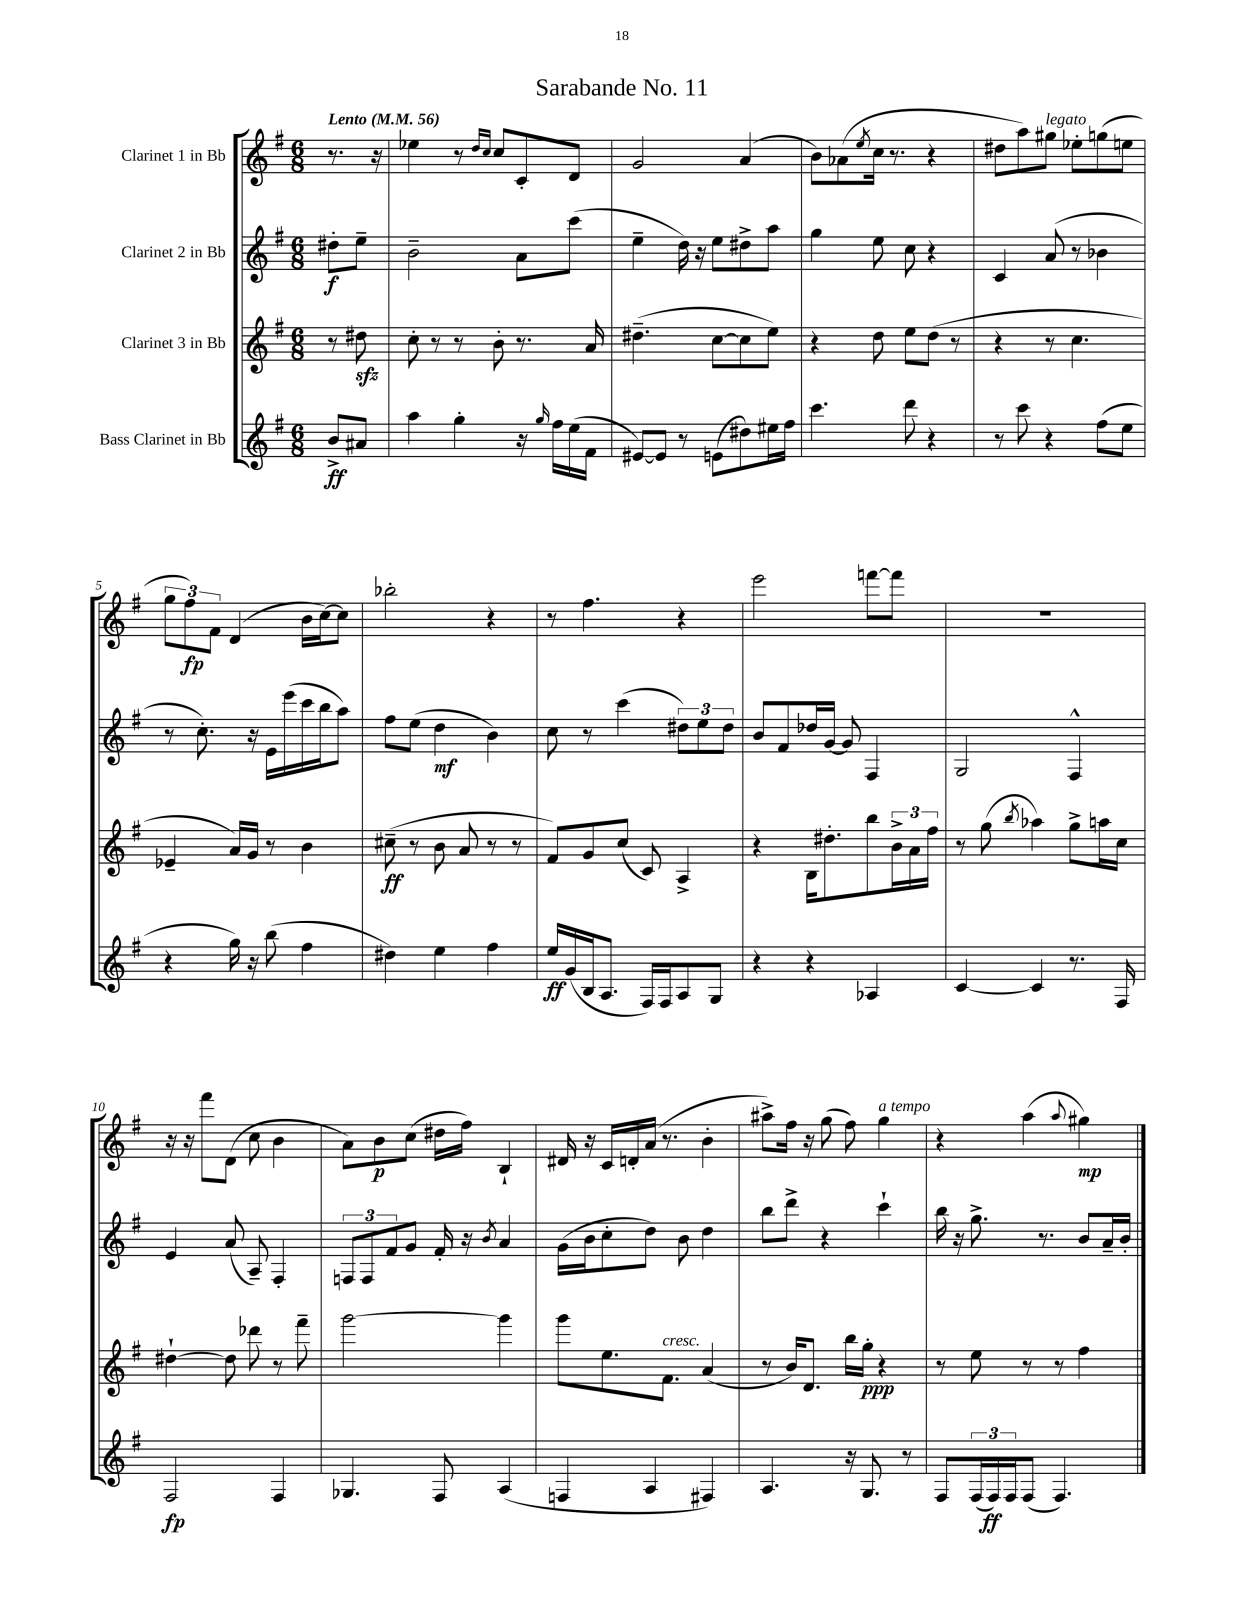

**kern	**dynam	**kern	**dynam	**kern	**dynam	**kern	**dynam
*part4	*part4	*part3	*part3	*part2	*part2	*part1	*part1
*staff4	*staff4	*staff3	*staff3	*staff2	*staff2	*staff1	*staff1
*I"Bass Clarinet in Bb	*	*I"Clarinet 3 in Bb	*	*I"Clarinet 2 in Bb	*	*I"Clarinet 1 in Bb	*
*clefG2	*	*clefG2	*	*clefG2	*	*clefG2	*
*k[f#]	*	*k[f#]	*	*k[f#]	*	*k[f#]	*
*M6/8	*	*M6/8	*	*M6/8	*	*M6/8	*
*MM56	*	*MM56	*	*MM56	*	*MM56	*
=	=	=	=	=	=	=	=
!	!	!	!	!	!	!LO:TX:a:B:t=Lento	!
8b^/L	ff	8r	.	8dd#X'\L	f	8.r	.
8a#X/J	.	8dd#Xzz\	.	8ee~\J	.	.	.
.	.	.	.	.	.	16r	.
=1	=1	=1	=1	=1	=1	=1	=1
4aa\	.	8cc'\	.	2b~\	.	4ee-X\	.
.	.	8r	.	.	.	.	.
4gg'\	.	8r	.	.	.	8r	.
.	.	.	.	.	.	16qqdd/LL	.
.	.	.	.	.	.	16qqcc/JJ	.
.	.	8b'\	.	.	.	8cc/L	.
16r	.	8.r	.	8a\L	.	8c'/	.
16qqgg/	.	.	.	.	.	.	.
16ff#\LL	.	.	.	.	.	.	.
(16ee\	.	.	.	(8ccc\J	.	8d/J	.
16f#\JJ	.	16a/	.	.	.	.	.
=2	=2	=2	=2	=2	=2	=2	=2
[8e#X/L)	.	(4.dd#X~\	.	4ee~\	.	2g/	.
8e#/J]	.	.	.	.	.	.	.
8r	.	.	.	16dd\)	.	.	.
.	.	.	.	16r	.	.	.
(8en\L	.	[8cc\L	.	8ee\L	.	.	.
8dd#X\)	.	8cc\]	.	8dd#X^\	.	(4a/	.
16ee#X\L	.	8ee\J)	.	8aa\J	.	.	.
16ff#\JJ	.	.	.	.	.	.	.
=3	=3	=3	=3	=3	=3	=3	=3
4.ccc\	.	4r	.	4gg\	.	8b\L)	.
.	.	.	.	.	.	(8a-X\	.
.	.	.	.	.	.	8qee/	.
.	.	8dd\	.	8ee\	.	16cc\Jk	.
.	.	.	.	.	.	8.r	.
8ddd\	.	8ee\L	.	8cc\	.	.	.
4r	.	(8dd\J	.	4r	.	4r	.
.	.	8r	.	.	.	.	.
=4	=4	=4	=4	=4	=4	=4	=4
8r	.	4r	.	4c/	.	8dd#X\L	.
8ccc\	.	.	.	.	.	8aa\)	.
!	!	!	!	!	!	!LO:TX:a:i:t=legato	!
4r	.	8r	.	(8a/	.	8gg#X\J	.
.	.	4.cc\	.	8r	.	8ee-X'\L	.
(8ff#\L	.	.	.	4b-X\	.	(8ggn\	.
8ee\J	.	.	.	.	.	8een\J	.
!!LO:LB:g=z
=5	=5	=5	=5	=5	=5	=5	=5
4r	.	4e-X~/	.	8r	.	12gg\L	.
.	.	.	.	.	.	12ff#\)	fp
.	.	.	.	8.cc'\)	.	.	.
.	.	.	.	.	.	12f#\J	.
16gg\)	.	16a/LL)	.	.	.	(4d/	.
16r	.	16g/JJ	.	16r	.	.	.
(8bb\	.	8r	.	16e\LL	.	.	.
.	.	.	.	(16eee\	.	.	.
4ff#\	.	4b\	.	16ccc\	.	16b\LL	.
.	.	.	.	16bb\J	.	[16cc\J)	.
.	.	.	.	8aa\J)	.	8cc\J]	.
=6	=6	=6	=6	=6	=6	=6	=6
4dd#X\)	.	(8cc#X~\	ff	8ff#\L	.	2bb-X'\	.
.	.	8r	.	(8ee\J	.	.	.
4ee\	.	8b\	.	4dd\	mf	.	.
.	.	8a/	.	.	.	.	.
4ff#\	.	8r	.	4b\)	.	4r	.
.	.	8r	.	.	.	.	.
=7	=7	=7	=7	=7	=7	=7	=7
16ee/LL	ff	8f#/L)	.	8cc\	.	8r	.
(16g/	.	.	.	.	.	.	.
16B/J	.	8g/	.	8r	.	4.ff#\	.
8.A/J	.	.	.	.	.	.	.
.	.	(8cc/J	.	(4ccc\	.	.	.
16F#/LL)	.	8c/)	.	.	.	.	.
16F#/J	.	.	.	.	.	.	.
8A/	.	4A^/	.	12dd#X\L)	.	4r	.
.	.	.	.	12ee\	.	.	.
8G/J	.	.	.	.	.	.	.
.	.	.	.	12dd#\J	.	.	.
=8	=8	=8	=8	=8	=8	=8	=8
4r	.	4r	.	8b/L	.	2eee\	.
.	.	.	.	8f#/	.	.	.
4r	.	16B\KL	.	16dd-X/L	.	.	.
.	.	8.dd#X'\	.	[16g/JJ	.	.	.
.	.	.	.	8g/]	.	.	.
4A-X/	.	8bb\	.	4F#/	.	[8fffn\L	.
.	.	24b^\L	.	.	.	8fff\J]	.
.	.	24a\	.	.	.	.	.
.	.	24ff#\JJ	.	.	.	.	.
=9	=9	=9	=9	=9	=9	=9	=9
[4c/	.	8r	.	2G/	.	2.r	.
.	.	(8gg\	.	.	.	.	.
.	.	8qbb/	.	.	.	.	.
4c/]	.	4aa-X\)	.	.	.	.	.
8.r	.	8gg^\L	.	4F#^^/	.	.	.
.	.	16aan\L	.	.	.	.	.
16F#/	.	16cc\JJ	.	.	.	.	.
!!LO:LB:g=z
=10	=10	=10	=10	=10	=10	=10	=10
2F#/	fp	[4dd#X`\	.	4e/	.	16r	.
.	.	.	.	.	.	16r	.
.	.	.	.	.	.	8fff#\L	.
.	.	8dd#\]	.	(8a/	.	(8d\J	.
.	.	8ddd-X\	.	8A~/)	.	8cc\	.
4F#/	.	8r	.	4F#'/	.	4b\	.
.	.	8fff#~\	.	.	.	.	.
=11	=11	=11	=11	=11	=11	=11	=11
4.G-X/	.	[2ggg\	.	12Fn/L	.	8a\L)	.
.	.	.	.	12F/	.	.	.
.	.	.	.	.	.	8b\	p
.	.	.	.	12f#/	.	.	.
.	.	.	.	8g/J	.	(8cc\J	.
8F#/	.	.	.	16f#'/	.	16dd#X\LL	.
.	.	.	.	16r	.	16ff#\JJ)	.
.	.	.	.	8qb/	.	.	.
(4A/	.	4ggg\]	.	4a/	.	4B`/	.
=12	=12	=12	=12	=12	=12	=12	=12
4Fn/	.	8ggg\L	.	(16g\LL	.	16d#X/	.
.	.	.	.	16b\J	.	16r	.
.	.	8.ee\	.	8cc'\	.	16c/LL	.
.	.	.	.	.	.	16dn'/	.
4A/	.	.	.	8dd\J)	.	(16a/JJ	.
!	!	!LO:TX:a:i:t=cresc.	!	!	!	!	!
.	.	8.f#\J	.	.	.	8.r	.
.	.	.	.	8b\	.	.	.
4F#X/)	.	(4a/	.	4dd\	.	4b'\	.
=13	=13	=13	=13	=13	=13	=13	=13
4.A/	.	8r	.	8bb\L	.	8aa#X^\L)	.
.	.	16b/KL)	.	8ddd^\J	.	16ff#\Jk	.
.	.	8.d/J	.	.	.	16r	.
.	.	.	.	4r	.	(8gg\	.
16r	.	16bb\LL	.	.	.	8ff#\)	.
8.G/	.	16gg'\JJ	ppp	.	.	.	.
!	!	!	!	!	!	!LO:TX:a:i:t=a tempo	!
.	.	4r	.	4ccc`\	.	4gg\	.
8r	.	.	.	.	.	.	.
=14	=14	=14	=14	=14	=14	=14	=14
8F#/L	.	8r	.	16bb\	.	4r	.
.	.	.	.	16r	.	.	.
(24F#/L	.	8ee\	.	8.gg^\	.	.	.
24F#/)	ff	.	.	.	.	.	.
24F#/J	.	.	.	.	.	.	.
(8F#/J	.	8r	.	.	.	(4aa\	.
.	.	.	.	8.r	.	.	.
4.F#/)	.	8r	.	.	.	.	.
.	.	.	.	.	.	8qqaa/	.
.	.	4ff#\	.	8b/L	.	4gg#X\)	mp
.	.	.	.	16a~/L	.	.	.
.	.	.	.	16b'/JJ	.	.	.
==	==	==	==	==	==	==	==
*-	*-	*-	*-	*-	*-	*-	*-
